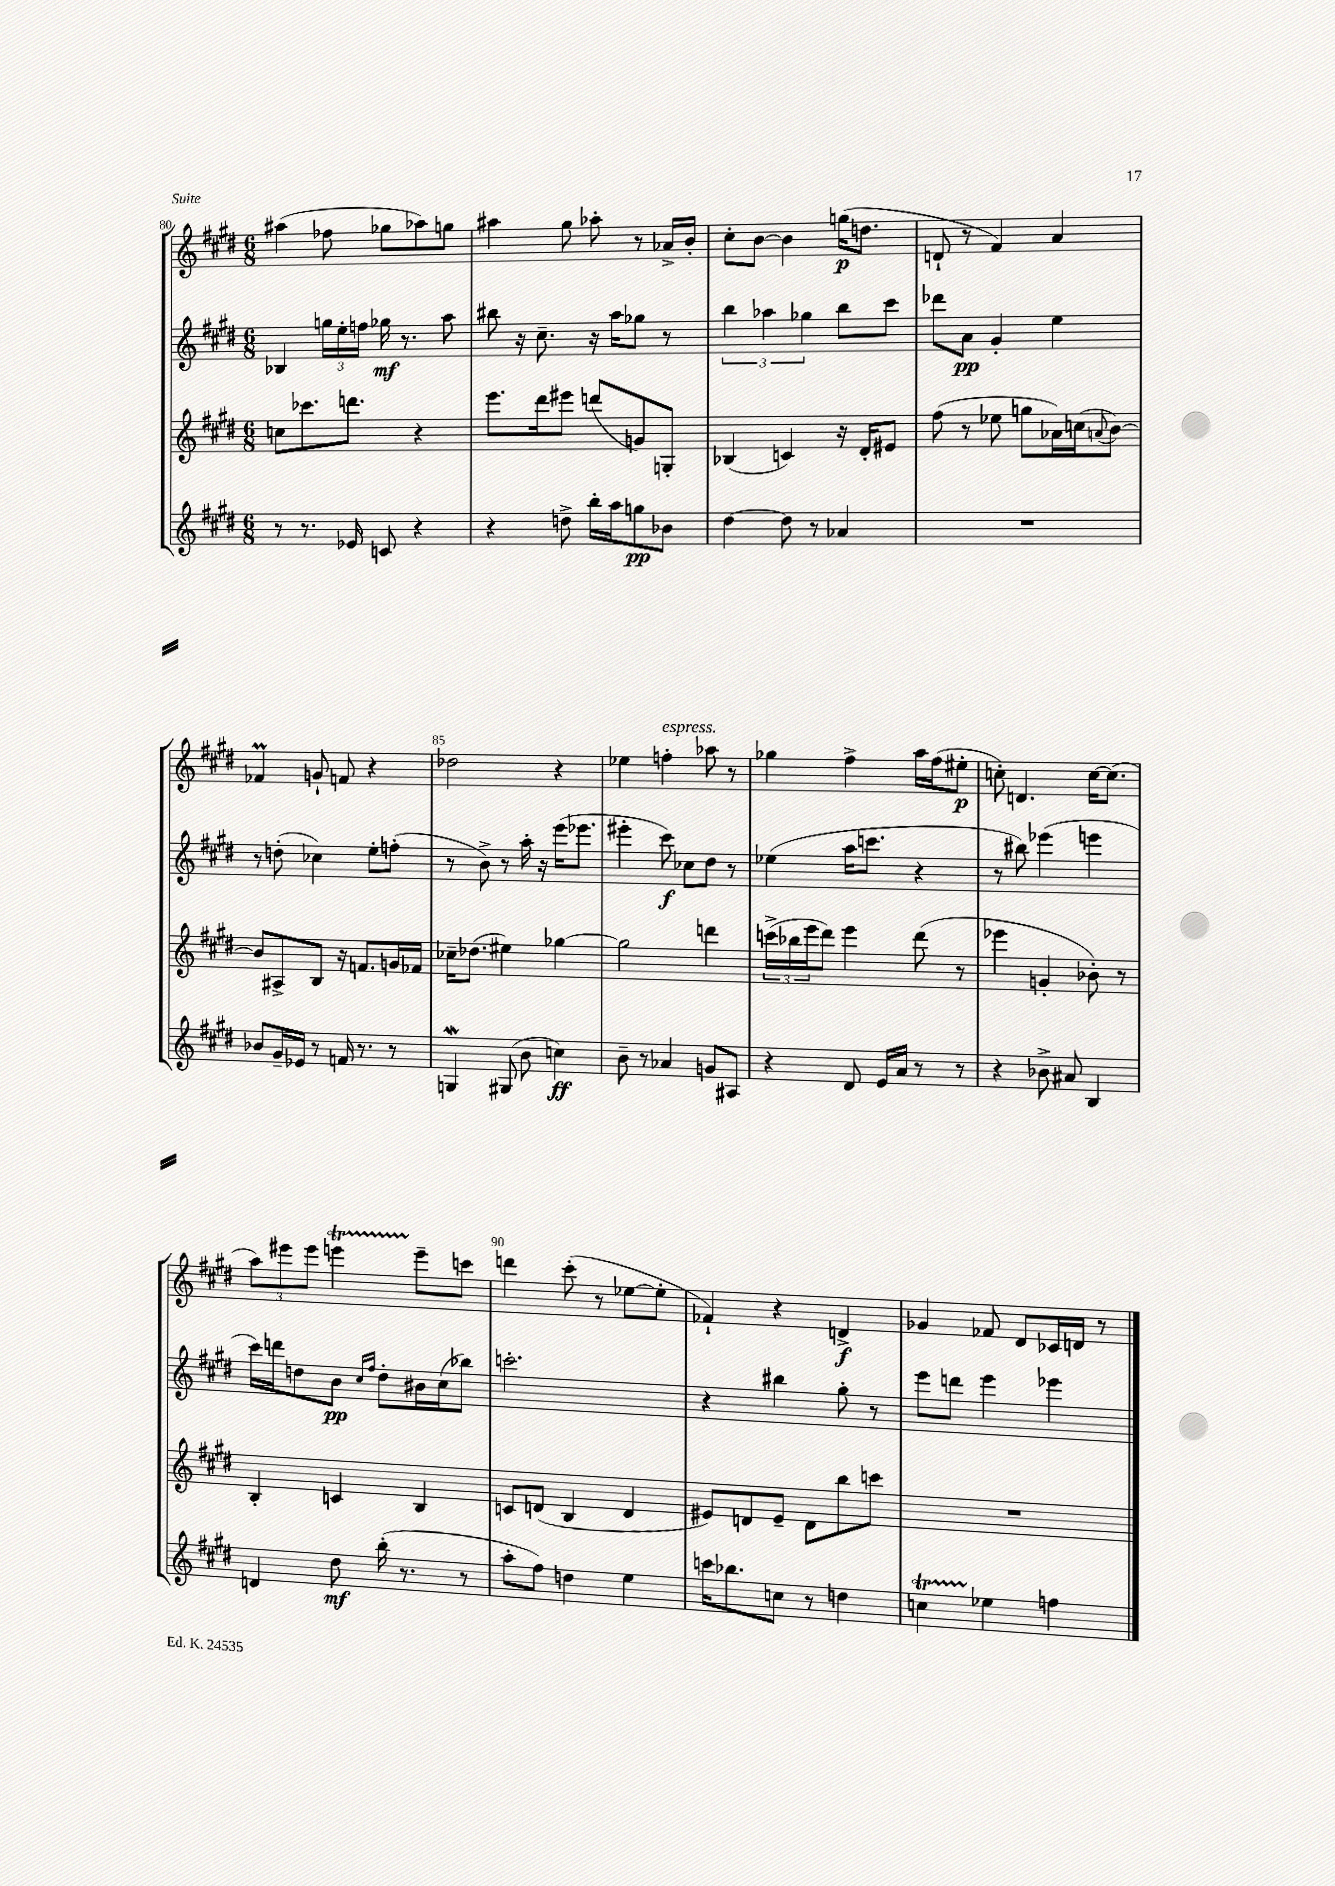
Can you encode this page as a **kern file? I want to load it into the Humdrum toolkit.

**kern	**kern	**kern	**kern
*staff4	*staff3	*staff2	*staff1
*clefG2	*clefG2	*clefG2	*clefG2
*k[f#c#g#d#]	*k[f#c#g#d#]	*k[f#c#g#d#]	*k[f#c#g#d#]
*M6/8	*M6/8	*M6/8	*M6/8
8r	8cc\L	4B-/	(4aa#\
8.r	8.ccc-\	.	.
.	.	24gg\LL	8ff-\
.	.	24ee'\	.
16e-/	8.ddd\J	.	.
.	.	24ff\JJ	.
8c/	.	16gg-\	8gg-\L
.	.	8.r	.
4r	4r	.	8aa-\)
.	.	8aa\	8gg\J
=	=	=	=
4r	8.eee\L	8bb#\	4aa#\
.	.	16r	.
.	16ddd#\k	8.cc#~\	.
8dd^\	8eee#\J	.	8gg#\
16bb'\LL	(8ddd/L	16r	8aa-'\
16aa\J	.	16aa\LK	.
8gg\	8g/)	8gg-\J	8r
8b-\J	8G'/J	8r	16a-^/LL
.	.	.	16b'/JJ
=	=	=	=
[4dd#\	(4B-/	6bb\	8cc#'\L
.	.	.	[8b\J
.	.	6aa-\	.
8dd#\]	4c/)	.	4b\]
.	.	6gg-\	.
8r	.	.	.
4a-/	16r	8bb\L	(16gg\LK
.	16d#'/LK	.	8.dd\J
.	8e#/J	8ccc#\J	.
=	=	=	=
2.r	(8ff#\	8ddd-\L	8d`/
.	8r	8a\J	8r
.	8ee-\	4g#'/	4f#/)
.	8gg\L	.	.
.	16a-\L)	4ee\	4a/
.	(16cc\J	.	.
.	8qqa/	.	.
.	[8b\J)	.	.
=	=	=	=
8b-/L	8b/]L	8r	4f-/
16g#~/L	8A#^/	(8dd'\	.
16e-/JJ	.	.	.
8r	8B/J	4cc-\)	8g`/
16f/	16r	.	8f/
8.r	8.f/L	.	.
.	.	8ee'\L	4r
8r	16g/L	(8ff'\J	.
.	16f-/JJ	.	.
=	=	=	=
4G/	16cc-~\LK	8r	2dd-\
.	(8.dd-\J	.	.
.	.	8b^\)	.
(8G#/	4ee#\)	8r	.
8b\	.	16aa'\	.
.	.	16r	.
4cc\)	[4gg-\	(16eee\LK	4r
.	.	8.eee-\J	.
=	=	=	=
8b~\	2gg-\]	4eee#'\	4ee-\
8r	.	.	.
4a-/	.	8ccc#\)	4ff'\
.	.	8cc-\L	.
8g/L	4ddd\	8dd#\J	8aa-\
8A#/J	.	8r	8r
=	=	=	=
4r	(24ccc^\LL	(4ee-\	4gg-\
.	24bb-\	.	.
.	24eee\J	.	.
.	8ddd#\J)	.	.
8d#/	4eee\	16aa\LK	4ff#^\
.	.	8.ccc\J	.
16e/LL	.	.	.
16a/JJ	.	.	.
8r	(8ddd#\	4r	16aa\LL
.	.	.	(16ff#\J
8r	8r	.	8ee#'\J
=	=	=	=
4r	4eee-\	8r	8cc'\)
.	.	8bb#\)	4.d/
8b-^\	4g'/	(4eee-\	.
8a#/	.	.	.
4B/	8b-'\)	4eee\	[16cc\LK
.	.	.	(8.cc\]J
.	8r	.	.
=	=	=	=
4d/	4B'/	16ccc#\LL)	12aa\L)
.	.	16ddd\J	.
.	.	.	12eee#\
.	.	8dd\	.
.	.	.	12eee#\J
8dd#\	4c/	8b\J	4eee\
.	.	16qqcc#/LL	.
.	.	16qqff#/JJ	.
(16bb'\	.	8dd'\L	.
8.r	.	.	.
.	4B/	16b#\L	8eee~\L
.	.	(16cc#\J	.
8r	.	8bb-\J)	8ccc\J
=	=	=	=
8aa'\L	8c/L	2.ccc'\	4ddd\
8ff#\J)	(8d/J	.	.
4dd\	4B/	.	(8ccc#'\
.	.	.	8r
4ee\	4d/	.	[8ee-\L
.	.	.	8ee-'\]J
=	=	=	=
16ccc\LK	8e#/L)	4r	4f-`/)
8.bb-\	.	.	.
.	8d/	.	.
8cc\J	8e#~/J	4bb#\	4r
8r	8d\L	.	.
4dd\	8bb\	8gg#'\	4d^/
.	8ccc\J	8r	.
=	=	=	=
4cc\	2.r	8eee\L	4g-/
.	.	8ddd\J	.
4ee-\	.	4eee\	8f-/
.	.	.	8d#/L
4ff\	.	4eee-\	16c-/L
.	.	.	16d/JJ
.	.	.	8r
==	==	==	==
*-	*-	*-	*-
